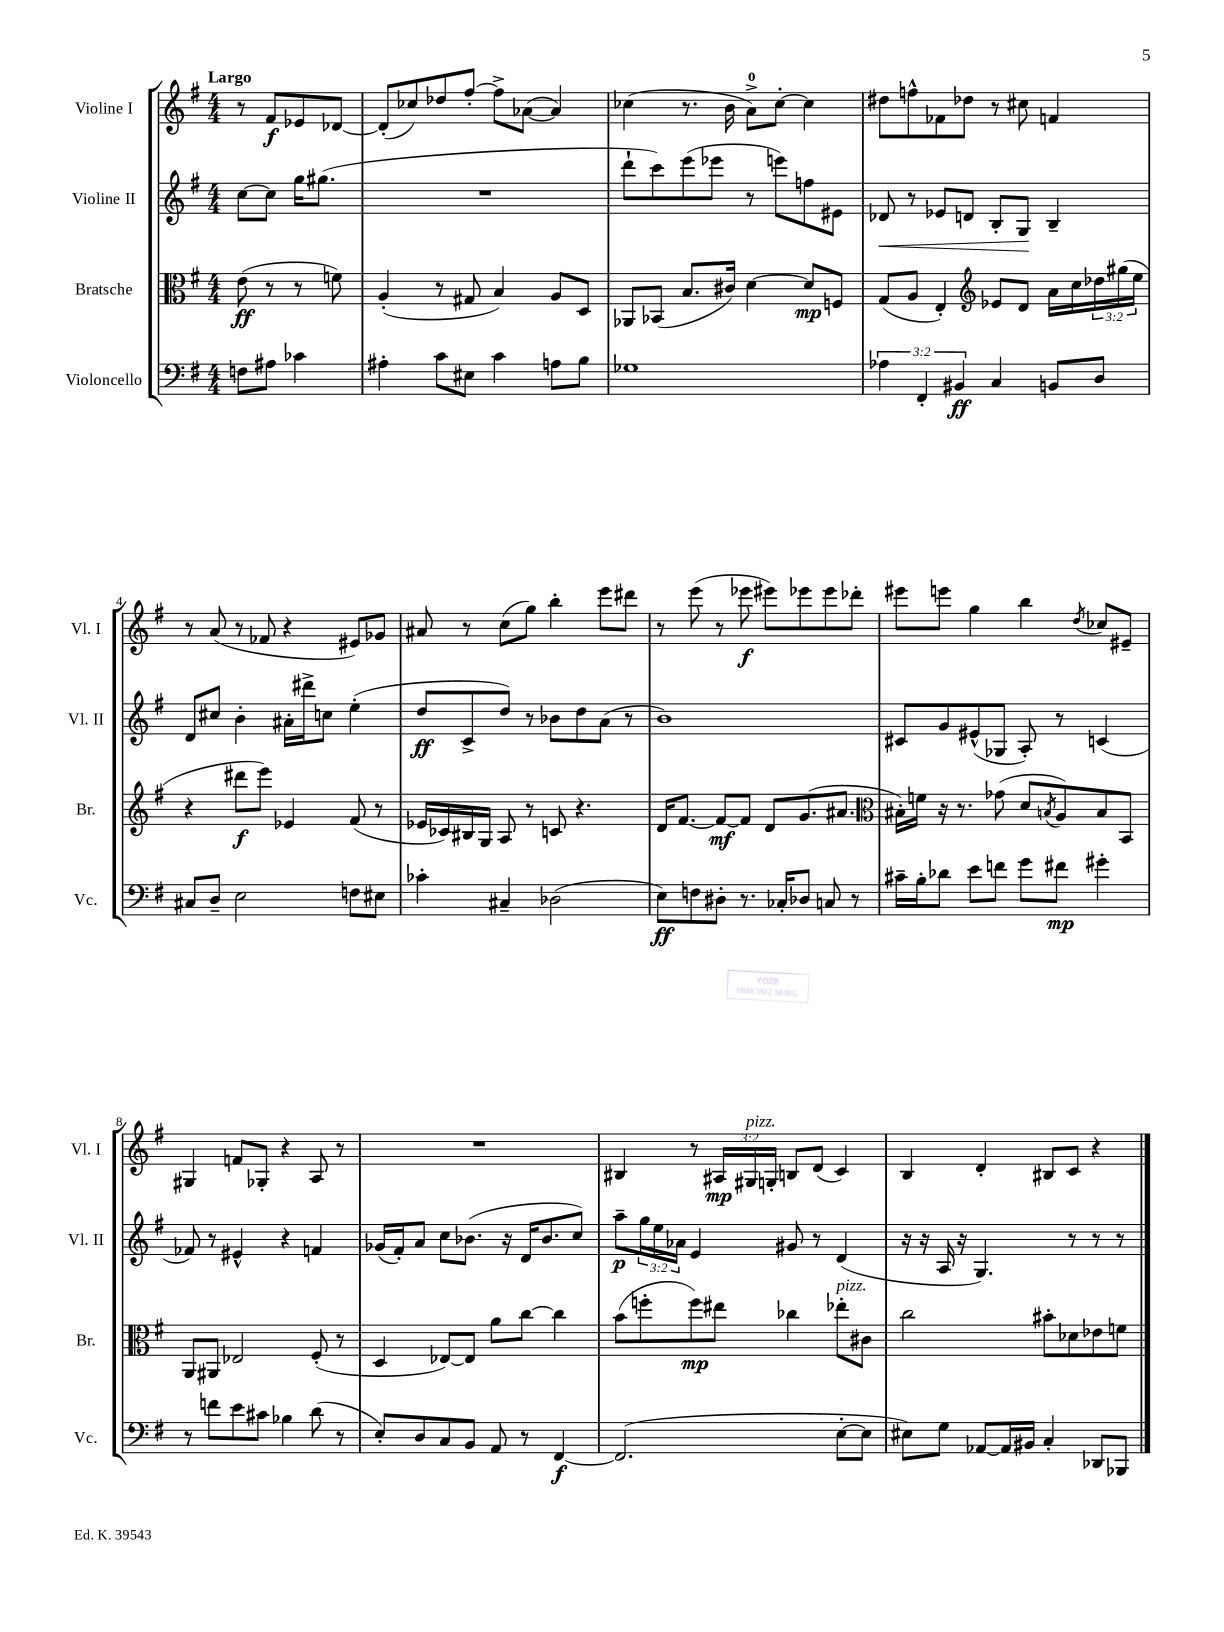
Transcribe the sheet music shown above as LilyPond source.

<<
\new StaffGroup <<
\new Staff = "s0" \with { instrumentName = "Violine I" shortInstrumentName = "Vl. I" } {
    \clef treble \key g \major \numericTimeSignature \time 4/4 \override Staff.TupletNumber.text = #tuplet-number::calc-fraction-text \partial 2 \tempo "Largo"
    r8 fis'8\f ees'8 des'8~ |
    des'8-.( ces''8) des''8 fis''8~-. fis''8-> aes'8~( aes'4) |
    ces''4( r8. b'16 a'8-0->) ces''8~-. ces''4 |
    dis''8 f''8-^ fes'8 des''8 r8 cis''8 f'4 |
    r8 a'8( r8 fes'8 r4 eis'8) ges'8 |
    ais'8 r8 c''8( g''8) b''4-. e'''8 dis'''8 |
    r8 e'''8( r8 ees'''8\f eis'''8) ees'''8 ees'''8 des'''8-. |
    eis'''8 e'''8 g''4 b''4 \acciaccatura { d''8 } ces''8 eis'8-- |
    gis4 f'8 ges8-. r4 a8 r8 |
    R1 |
    bis4 r8 \tuplet 3/2 { ais16\mp gis16^\markup { \italic "pizz." } g16-. } b8 d'8( c'4) |
    b4 d'4-. bis8 c'8 r4 \bar "|." |
}
\new Staff = "s1" \with { instrumentName = "Violine II" shortInstrumentName = "Vl. II" } {
    \clef treble \key g \major \numericTimeSignature \time 4/4 \override Staff.TupletNumber.text = #tuplet-number::calc-fraction-text \partial 2
    c''8~ c''8 g''16 gis''8.( |
    R1 |
    d'''8-! c'''8) e'''8( ees'''8 r8 e'''8) f''8 eis'8 |
    des'8\< r8 ees'8 d'8 b8-. g8\! b4-- |
    d'8 cis''8 b'4-. ais'16-. dis'''16-> c''8 e''4-.( |
    d''8\ff c'8-> d''8) r8 bes'8 d''8 a'8( r8 |
    b'1) |
    cis'8 g'8 eis'8-^( ges8 a8-.) r8 c'4( |
    fes'8) r8 eis'4-^ r4 f'4 |
    ges'16( fis'16-.) a'8 c''8 bes'8.( r16 d'16 bes'8. c''8) |
    a''8--\p \tuplet 3/2 { g''16 e''16 aes'16 } e'4 gis'8 r8 d'4( |
    r16 r16 a16 r16 g4.) r8 r8 r8 \bar "|." |
}
\new Staff = "s2" \with { instrumentName = "Bratsche" shortInstrumentName = "Br." } {
    \clef alto \key g \major \numericTimeSignature \time 4/4 \override Staff.TupletNumber.text = #tuplet-number::calc-fraction-text \partial 2
    e'8\ff( r8 r8 f'8) |
    a4-.( r8 gis8 b4) a8 d8 |
    aes,8 bes,8( b8. cis'16) d'4~ d'8\mp f8 |
    g8( a8 e4-.) \clef treble ees'8 d'8 a'16 c''16 \tuplet 3/2 { des''16 gis''16( e''16 } |
    r4 dis'''8\f e'''8) ees'4 fis'8( r8 |
    ees'16 ces'16) bis16 g16 a8 r8 c'8 r4. |
    d'16 fis'8.~ fis'8~\mf fis'8 d'8 g'8.( ais'8. |
    \clef alto bis16-.) f'16 r16 r8. ges'8( d'8 \acciaccatura { b8 } a8) b8 b,8 |
    a,8 ais,8 ees2 fis8-.( r8 |
    d4 ees8~) ees8 a'8 c''8~ c''4 |
    b'8( f''8-. f''8\mp) eis''8 ces''4 ees''8-.^\markup { \italic "pizz." } cis'8 |
    c''2 bis'8-. des'8 ees'8 f'8 \bar "|." |
}
\new Staff = "s3" \with { instrumentName = "Violoncello" shortInstrumentName = "Vc." } {
    \clef bass \key g \major \numericTimeSignature \time 4/4 \override Staff.TupletNumber.text = #tuplet-number::calc-fraction-text \partial 2
    f8 ais8 ces'4 |
    ais4-. c'8 eis8 c'4 a8 b8 |
    ges1 |
    \tuplet 3/2 { aes4 fis,4-. bis,4\ff } c4 b,8 d8 |
    cis8 d8-- e2 f8 eis8 |
    ces'4-. cis4-- des2( |
    e8\ff) f8 dis8-. r8. ces16-. des8 c8 r8 |
    cis'16-- b16-. des'8 e'8 f'8 g'8 fis'8\mp gis'4-. |
    r8 f'8 e'8 cis'8 bes4 d'8( r8 |
    e8-.) d8 c8 b,8 a,8 r8 fis,4~\f |
    fis,2.( e8~-. e8 |
    eis8) g8 aes,8~ aes,16 bis,16 c4-. des,8 bes,,8 \bar "|." |
}
>>
>>
